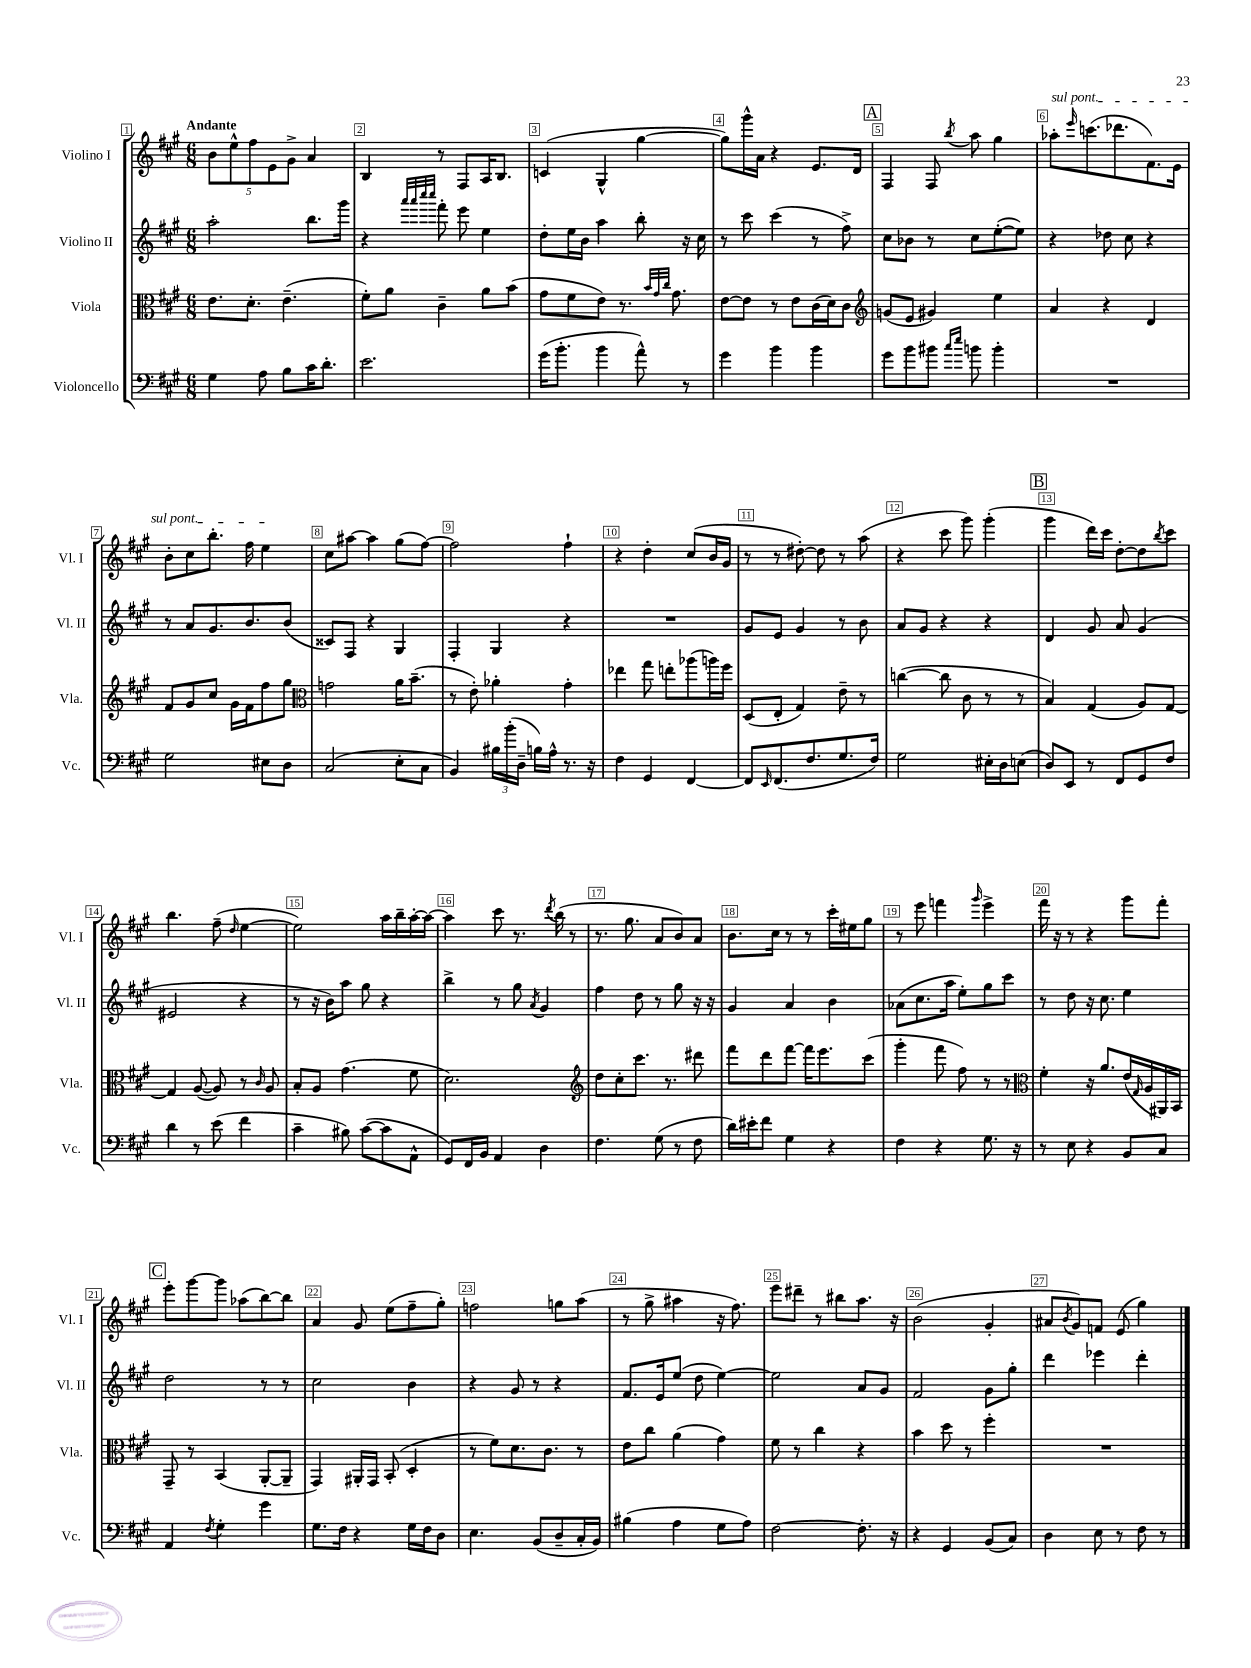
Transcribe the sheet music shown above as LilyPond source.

<<
\new StaffGroup <<
\new Staff = "s0" \with { instrumentName = "Violino I" shortInstrumentName = "Vl. I" } {
    \clef treble \key a \major \numericTimeSignature \time 6/8 \tempo "Andante"
    \tuplet 5/4 { b'8 e''8-^ fis''8 e'8 gis'8-> } a'4 |
    b4 r8 fis8 a16 b8. |
    c'4( gis4-^ gis''4~ |
    gis''8) gis'''16-^ a'16 r4 e'8. d'16 |
    \mark \markup { \box "A" } fis4 fis8 \acciaccatura { b''8 } a''8 gis''4 |
    \once \override TextSpanner.bound-details.left.text = \markup { \italic "sul pont." } aes''8-.\startTextSpan \grace { e'''16 } c'''8.( des'''8. fis'8.) e'16 |
    b'8-. cis''8 b''8.-. fis''16 e''4\stopTextSpan |
    cis''8 ais''8~ ais''4 gis''8( fis''8~) |
    fis''2 fis''4-! |
    r4 d''4-. cis''8( b'16 gis'16 |
    r8 r8 dis''8~-.) dis''8 r8 a''8( |
    r4 cis'''8 gis'''8) gis'''4-.( |
    \mark \markup { \box "B" } gis'''4 d'''16) cis'''16 d''8~-. d''8 \acciaccatura { b''8 } cis'''8 |
    b''4. fis''8--( \grace { d''16 } e''4~ |
    e''2) a''16 b''16-- a''16~-. a''16~ |
    a''4 cis'''8 r8. \acciaccatura { d'''8 } b''16( r8 |
    r8. gis''8. a'8 b'8) a'8 |
    b'8. cis''16 r8 r8 cis'''16-. eis''16 gis''8 |
    r8 e'''8 f'''4 \grace { gis'''16 } e'''4-> |
    fis'''16 r16 r8 r4 gis'''8 fis'''8-. |
    \mark \markup { \box "C" } e'''8-. gis'''8~ gis'''8 aes''8( b''8~) b''8 |
    a'4 gis'8 e''8( fis''8-- gis''8-.) |
    f''2 g''8 a''8( |
    r8 gis''8-> ais''4 r16 fis''8.) |
    e'''8 dis'''8-- r8 bis''8 a''8. r16 |
    b'2( gis'4-. |
    ais'8 \acciaccatura { b'8 } gis'8) f'8 e'8( gis''4) \bar "|." |
}
\new Staff = "s1" \with { instrumentName = "Violino II" shortInstrumentName = "Vl. II" } {
    \clef treble \key a \major \numericTimeSignature \time 6/8
    a''2-. b''8. gis'''16 |
    r4 \grace { a'''32 a'''32 cis''''32 cis''''32 } fis'''8-. e'''8 e''4 |
    d''8-. e''16 b'16 a''4 b''8-. r16 cis''16 |
    r8 cis'''8 cis'''4( r8 fis''8->) |
    \mark \markup { \box "A" } cis''8 bes'8 r8 cis''8 e''8~-.( e''8) |
    r4 des''8 cis''8 r4 |
    r8 a'8 gis'8. b'8. b'8( |
    cisis'8) fis8 r4 gis4 |
    fis4-. gis4 r4 |
    R2. |
    gis'8 e'8 gis'4 r8 b'8 |
    a'8 gis'8 r4 r4 |
    \mark \markup { \box "B" } d'4 gis'8 a'8 gis'4( |
    eis'2 r4 |
    r8 r16 b'16) a''8 gis''8 r4 |
    b''4-> r8 gis''8 \acciaccatura { a'8 } gis'4 |
    fis''4 d''8 r8 gis''8 r16 r16 |
    gis'4 a'4 b'4 |
    aes'8( cis''8. a''16 e''8-.) gis''8 cis'''8 |
    r8 d''8 r16 cis''8. e''4 |
    \mark \markup { \box "C" } d''2 r8 r8 |
    cis''2 b'4 |
    r4 gis'8 r8 r4 |
    fis'8. e'16 e''8( d''8 e''4~) |
    e''2 a'8 gis'8 |
    fis'2 gis'8 gis''8-. |
    d'''4 ees'''4 d'''4-. \bar "|." |
}
\new Staff = "s2" \with { instrumentName = "Viola" shortInstrumentName = "Vla." } {
    \clef alto \key a \major \numericTimeSignature \time 6/8
    e'8. d'8.-. e'4.--( |
    fis'8-.) a'8 cis'4-- a'8 b'8( |
    gis'8 fis'8 e'8) r8. \grace { b'32 gis'32 cis''32 } gis'8. |
    e'8~ e'8 r8 e'8 cis'16( d'16) cis'8 |
    \mark \markup { \box "A" } \clef treble g'8( e'8 gis'4) e''4 |
    a'4 r4 d'4 |
    fis'8 gis'8 cis''8 gis'16 fis'16 fis''8 gis''8 |
    \clef alto g'2 a'16 b'8.--( |
    r8 e'8-.) aes'4-. gis'4-. |
    ees''4 gis''8 e''8-. aes''8( a''16) fis''16 |
    d8( e8-. gis4) e'8-- r8 |
    c''4~( c''8 cis'8 r8 r8 |
    \mark \markup { \box "B" } b4) gis4( a8) gis8~ |
    gis4 a8~( a8) r8 \grace { cis'16 } a8 |
    b8-. a8 gis'4.( fis'8 |
    d'2.) |
    \clef treble d''8 cis''8-. cis'''8. r8. dis'''8 |
    fis'''8 d'''8 fis'''8~ fis'''16 e'''8. cis'''8( |
    gis'''4-. fis'''8 fis''8) r8 r8 |
    \clef alto fis'4-. r16 a'8. e'16( \grace { gis16 } a16 ais,16) b,16 |
    \mark \markup { \box "C" } gis,8-- r8 b,4( a,8~-. a,8-- |
    gis,4) ais,16-. gis,16 b,8-.( d4-. |
    r8 fis'8) d'8. cis'8. r8 |
    e'8 cis''8 a'4( gis'4) |
    fis'8 r8 cis''4 r4 |
    b'4 d''8 r8 fis''4-. |
    R2. \bar "|." |
}
\new Staff = "s3" \with { instrumentName = "Violoncello" shortInstrumentName = "Vc." } {
    \clef bass \key a \major \numericTimeSignature \time 6/8
    gis4 a8 b8 cis'16 d'8.-. |
    e'2. |
    gis'16( b'8.-. b'4 a'8-^) r8 |
    gis'4 b'4 b'4 |
    \mark \markup { \box "A" } gis'8 b'8 bis'8 \grace { cis''16 e''16 } b'8 b'4-. |
    R2. |
    gis2 eis8 d8 |
    cis2( e8-. cis8 |
    b,4) \tuplet 3/2 { bis16 b'16-.( d16-- } b16) a16-^ r8. r16 |
    fis4 gis,4 fis,4~ |
    fis,8 \grace { e,16 } fis,8.( fis8. gis8. fis16) |
    gis2 eis16-. d16 e8( |
    \mark \markup { \box "B" } d8) e,8 r8 fis,8 gis,8 fis8 |
    d'4 r8 e'8( fis'4 |
    cis'4-- bis8) cis'8~( cis'8 a,8-^ |
    gis,8) fis,16 b,16 a,4 d4 |
    fis4. gis8( r8 fis8 |
    d'16) eis'16-. fis'8 gis4 r4 |
    fis4 r4 gis8. r16 |
    r8 e8 r4 b,8 cis8 |
    \mark \markup { \box "C" } a,4 \acciaccatura { fis8 } gis4-. gis'4 |
    gis8. fis16 r4 gis16 fis16 d8 |
    e4. b,8( d8-- cis16-. b,16) |
    bis4( a4 gis8 a8) |
    fis2~ fis8.-. r16 |
    r4 gis,4 b,8( cis8) |
    d4 e8 r8 fis8 r8 \bar "|." |
}
>>
>>
\layout { \context { \Score \override BarNumber.break-visibility = ##(#f #t #t) barNumberVisibility = #all-bar-numbers-visible \override BarNumber.stencil = #(make-stencil-boxer 0.1 0.3 ly:text-interface::print) } }
